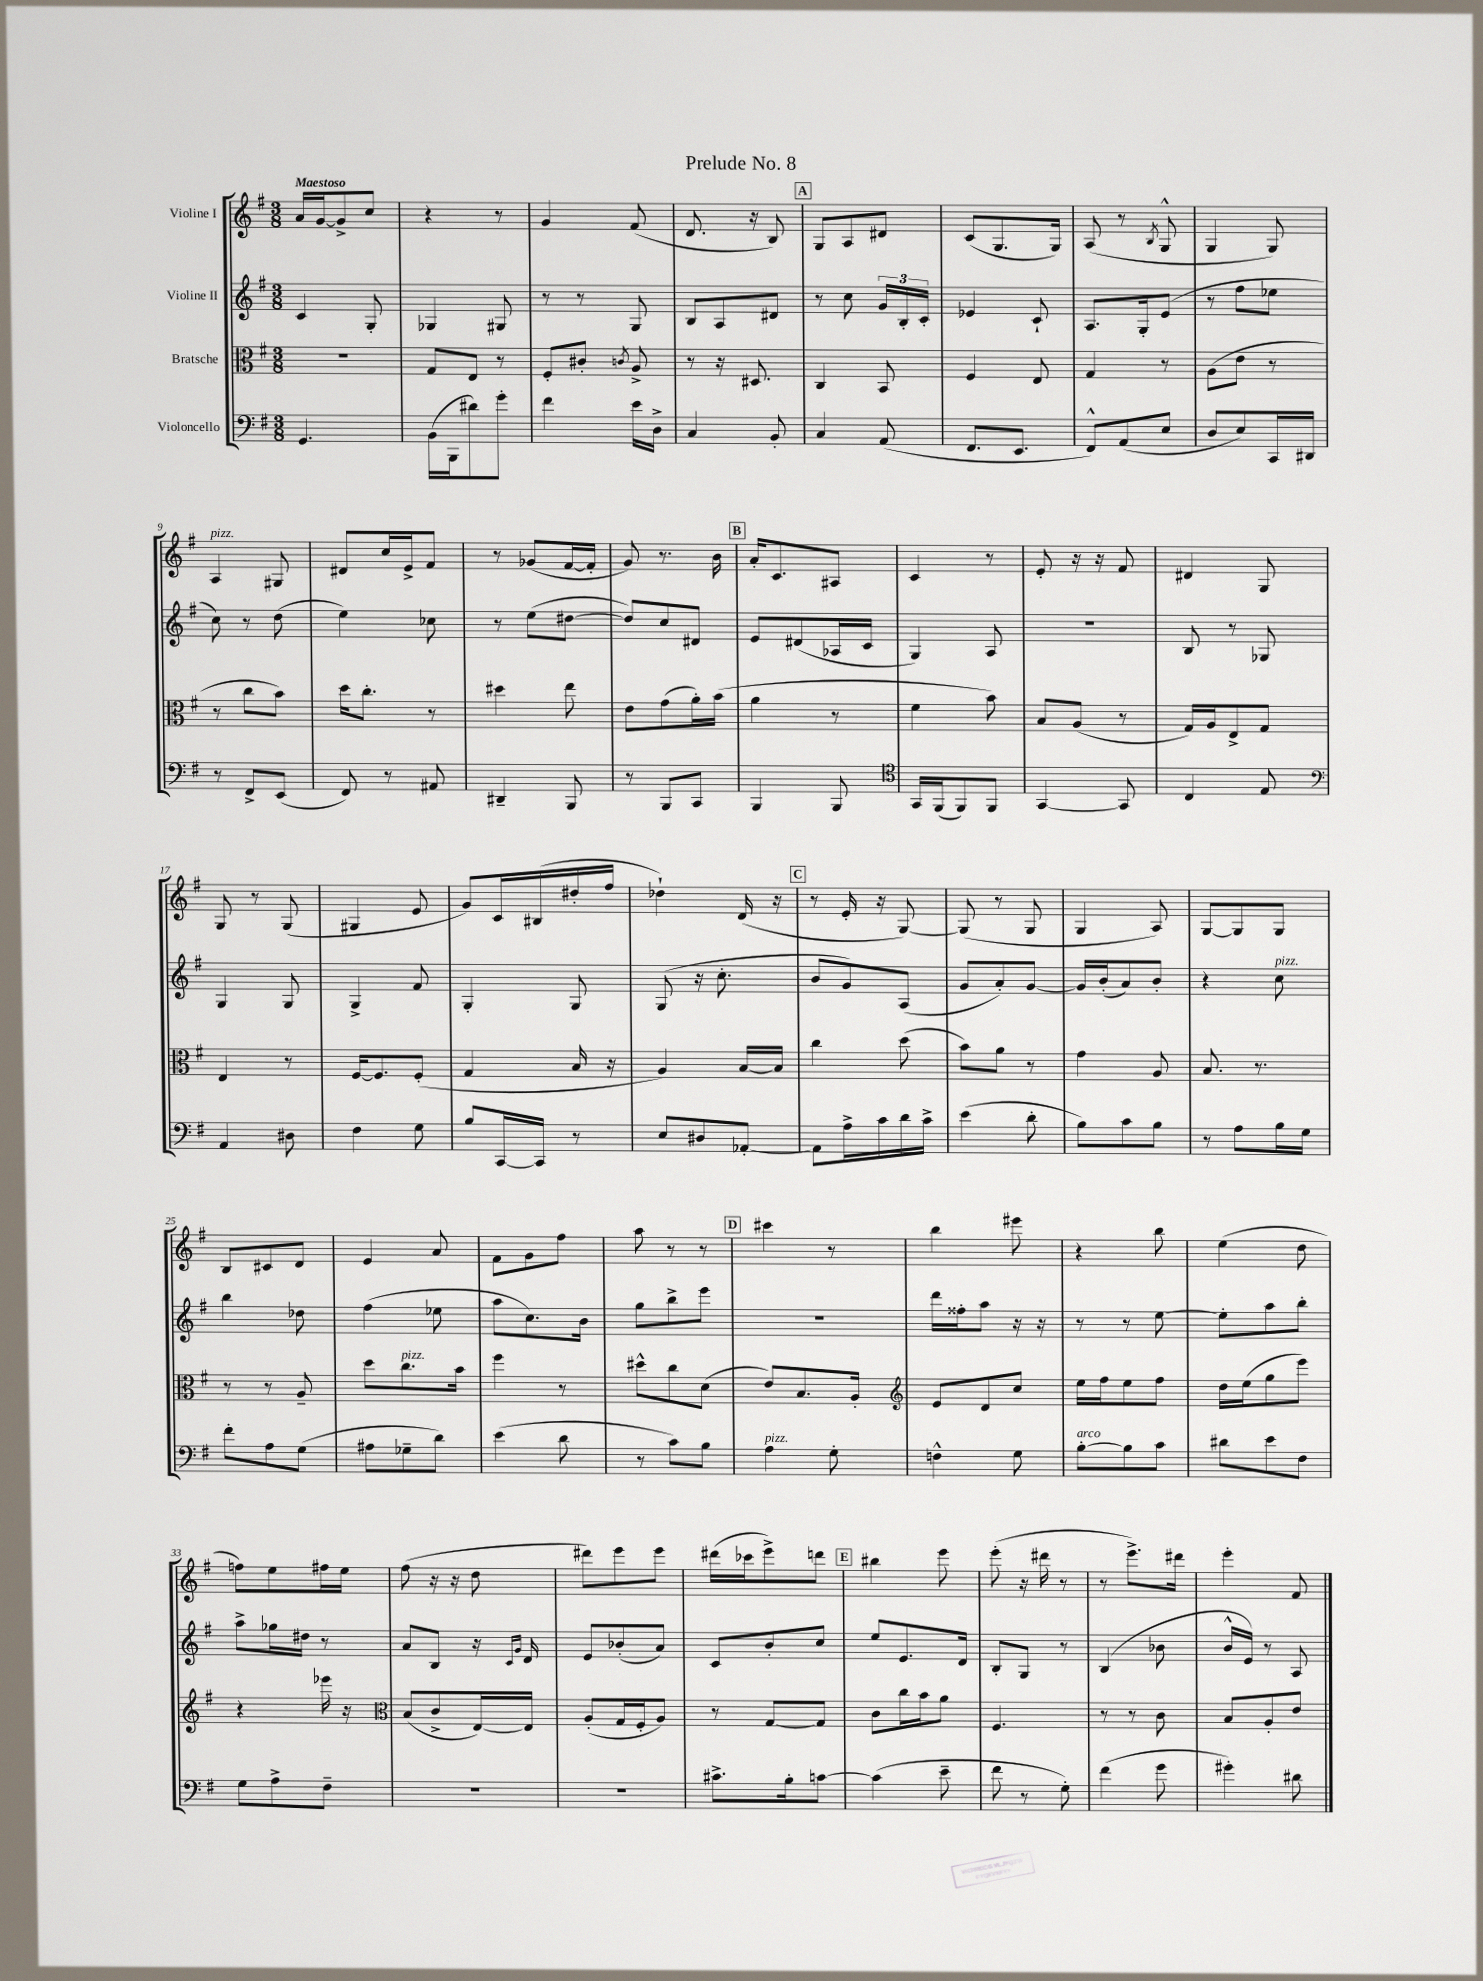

**kern	**kern	**kern	**kern
*staff4	*staff3	*staff2	*staff1
*clefF4	*clefC3	*clefG2	*clefG2
*k[f#]	*k[f#]	*k[f#]	*k[f#]
*M3/8	*M3/8	*M3/8	*M3/8
4.GG	4.r	4c	16a
.	.	.	[16g
.	.	.	8g^]
.	.	8G'	8cc
=	=	=	=
(16BB	8G	4G-	4r
16BBB	.	.	.
8d#)	8E	.	.
8g'	8r	8G#	8r
=	=	=	=
4f#	8F#'	8r	4g
.	8c#'	8r	.
.	8qc	.	.
16e	8A^	8G	(8f#
16D^	.	.	.
=	=	=	=
4C	8r	8B	8.d
.	16r	8A	.
.	8.D#	.	16r
8BB'	.	8d#	8B)
=	=	=	=
4C	4C	8r	8G
.	.	8cc	8A
(8AA	8BB	24g	8d#
.	.	24B'	.
.	.	24c'	.
=	=	=	=
8.FF#	4F#	4e-	(8c
.	.	.	8.G
8.EE	.	.	.
.	8E	8c`	.
.	.	.	16G)
=	=	=	=
8FF#^^)	4G	8.A	(8A
(8AA	.	.	8r
.	.	16G'	.
.	.	.	8qB
8E	8r	(8e	8G^^
=	=	=	=
8D	(8A	8r	4G
8E)	8e	8ff#	.
16CC	8r	8ee-	8G)
16DD#	.	.	.
=	=	=	=
8r	8r	8cc)	4A
8FF#^	8cc	8r	.
(8EE	8b)	(8dd	8G#
=	=	=	=
8FF#)	16dd	4ee)	8d#
.	8.cc'	.	.
8r	.	.	16cc
.	.	.	16e^
8AA#	8r	8cc-	8f#
=	=	=	=
4DD#~	4dd#	8r	8r
.	.	(8ee	(8g-
8BBB	8ee	[8dd#	[16f#
.	.	.	16f#']
=	=	=	=
8r	8e	8dd#])	8g)
8BBB	(8g	8cc	8.r
8CC	16a')	8d#	.
.	(16b	.	16b
=	=	=	=
4BBB	4a	8e	16a'
.	.	.	8.c
.	.	(8d#	.
8BBB	8r	16A-	8A#
.	.	16c	.
=	=	=	=
*clefC4	*	*	*
16GG	4f#	4G)	4c
(16FF#	.	.	.
8FF#)	.	.	.
8FF#	8b)	8A	8r
=	=	=	=
[4GG	8B	4.r	8e'
.	(8A	.	16r
.	.	.	16r
8GG]	8r	.	8f#
=	=	=	=
4C	16G)	8B	4d#
.	16A	.	.
.	8E^	8r	.
8E	8G	8G-	8G
=	=	=	=
*clefF4	*	*	*
4AA	4E	4G	8G
.	.	.	8r
8D#	8r	8G	(8G
=	=	=	=
4F#	[16F#	4G^	4G#
.	8.F#]	.	.
8G	(8F#'	8f#	8e
=	=	=	=
8B	4G	4G'	8g)
[16CC	.	.	16c
16CC]	.	.	(16B#
8r	16B	8G	16dd#'
.	16r	.	16ff#
=	=	=	=
8E	4A)	(8G	4dd-`)
8D#	.	16r	.
.	.	8.cc'	.
[8AA-'	[16B	.	(16d
.	16B]	.	16r
=	=	=	=
8AA-]	4cc	8b	8r
16A^	.	8g)	16e'
16c	.	.	16r
16d	(8dd	(8A	[8G)
16c^	.	.	.
=	=	=	=
(4e	8b)	8g	(8G]
.	8a	8a')	8r
8d'	8r	[8g	8G
=	=	=	=
8B)	4g	16g]	4G
.	.	(16b'	.
8c	.	8a)	.
8B	8A	8b'	8A)
=	=	=	=
8r	8.B	4r	[8G
8A	.	.	8G]
.	8.r	.	.
16B	.	8cc	8G
16G	.	.	.
=	=	=	=
8f#'	8r	4bb	8B
8A	8r	.	8c#
(8G	8A~	8dd-	8d
=	=	=	=
8A#	8dd	(4ff#	4e
8G-~	8.cc	.	.
8d)	.	8ee-	8a
.	16b	.	.
=	=	=	=
(4e	4ff#	8aa	8f#
.	.	8.cc)	8g
8d	8r	.	8ff#
.	.	16b	.
=	=	=	=
8r	8dd#^^	8gg	8aa
8c)	8cc	8bb^	8r
8B	(8d	8eee	8r
=	=	=	=
4A	8e)	4.r	4ccc#
.	8.B	.	.
8G'	.	.	8r
.	16A'	.	.
=	=	=	=
*	*clefG2	*	*
4F^^	8e	16ddd	4bb
.	.	16ff##'	.
.	8d	8aa	.
8G	8cc	16r	8eee#
.	.	16r	.
=	=	=	=
[8B'	16ee	8r	4r
.	16ff#	.	.
8B]	8ee	8r	.
8c	8ff#	[8ee	8bb
=	=	=	=
8d#	16dd	8ee']	(4ee
.	(16ee	.	.
8e	8gg	8aa	.
8F#	8eee)	8bb'	8dd
=	=	=	=
8G	4r	8aa^	8ff)
8A^	.	16gg-	8ee
.	.	16dd#	.
8F#~	16eee-	8r	16ff#
.	16r	.	16ee
=	=	=	=
*	*clefC3	*	*
4.r	(8B	8a	(8ff#
.	8c^	8B	16r
.	.	.	16r
.	[16E)	16r	8dd
.	.	16qqc	.
.	.	16qqg	.
.	16E]	16d	.
=	=	=	=
4.r	(8A'	8e	8ddd#)
.	16G	(8b-'	8eee
.	16F#'	.	.
.	8A)	8a)	8eee
=	=	=	=
8.c#^	8r	8c	(16ddd#
.	.	.	16ccc-
.	[8G	8b'	8eee^)
16B'	.	.	.
[8c	8G]	8cc	8ddd
=	=	=	=
(4c]	8c	8ee	4bb#
.	16cc	8.e	.
.	16b	.	.
8e~	8a	.	8eee
.	.	16d	.
=	=	=	=
8f#	4.F#	8B'	(8eee'
8r	.	8G	16r
.	.	.	16ddd#
8G')	.	8r	8r
=	=	=	=
(4f#	8r	(4B	8r
.	8r	.	8.eee^)
8g	8c	8b-	.
.	.	.	16ddd#
=	=	=	=
4g#')	8B	16b^^	4eee'
.	.	16e)	.
.	8A'	8r	.
8d#	8e	8A	8f#
==	==	==	==
*-	*-	*-	*-
